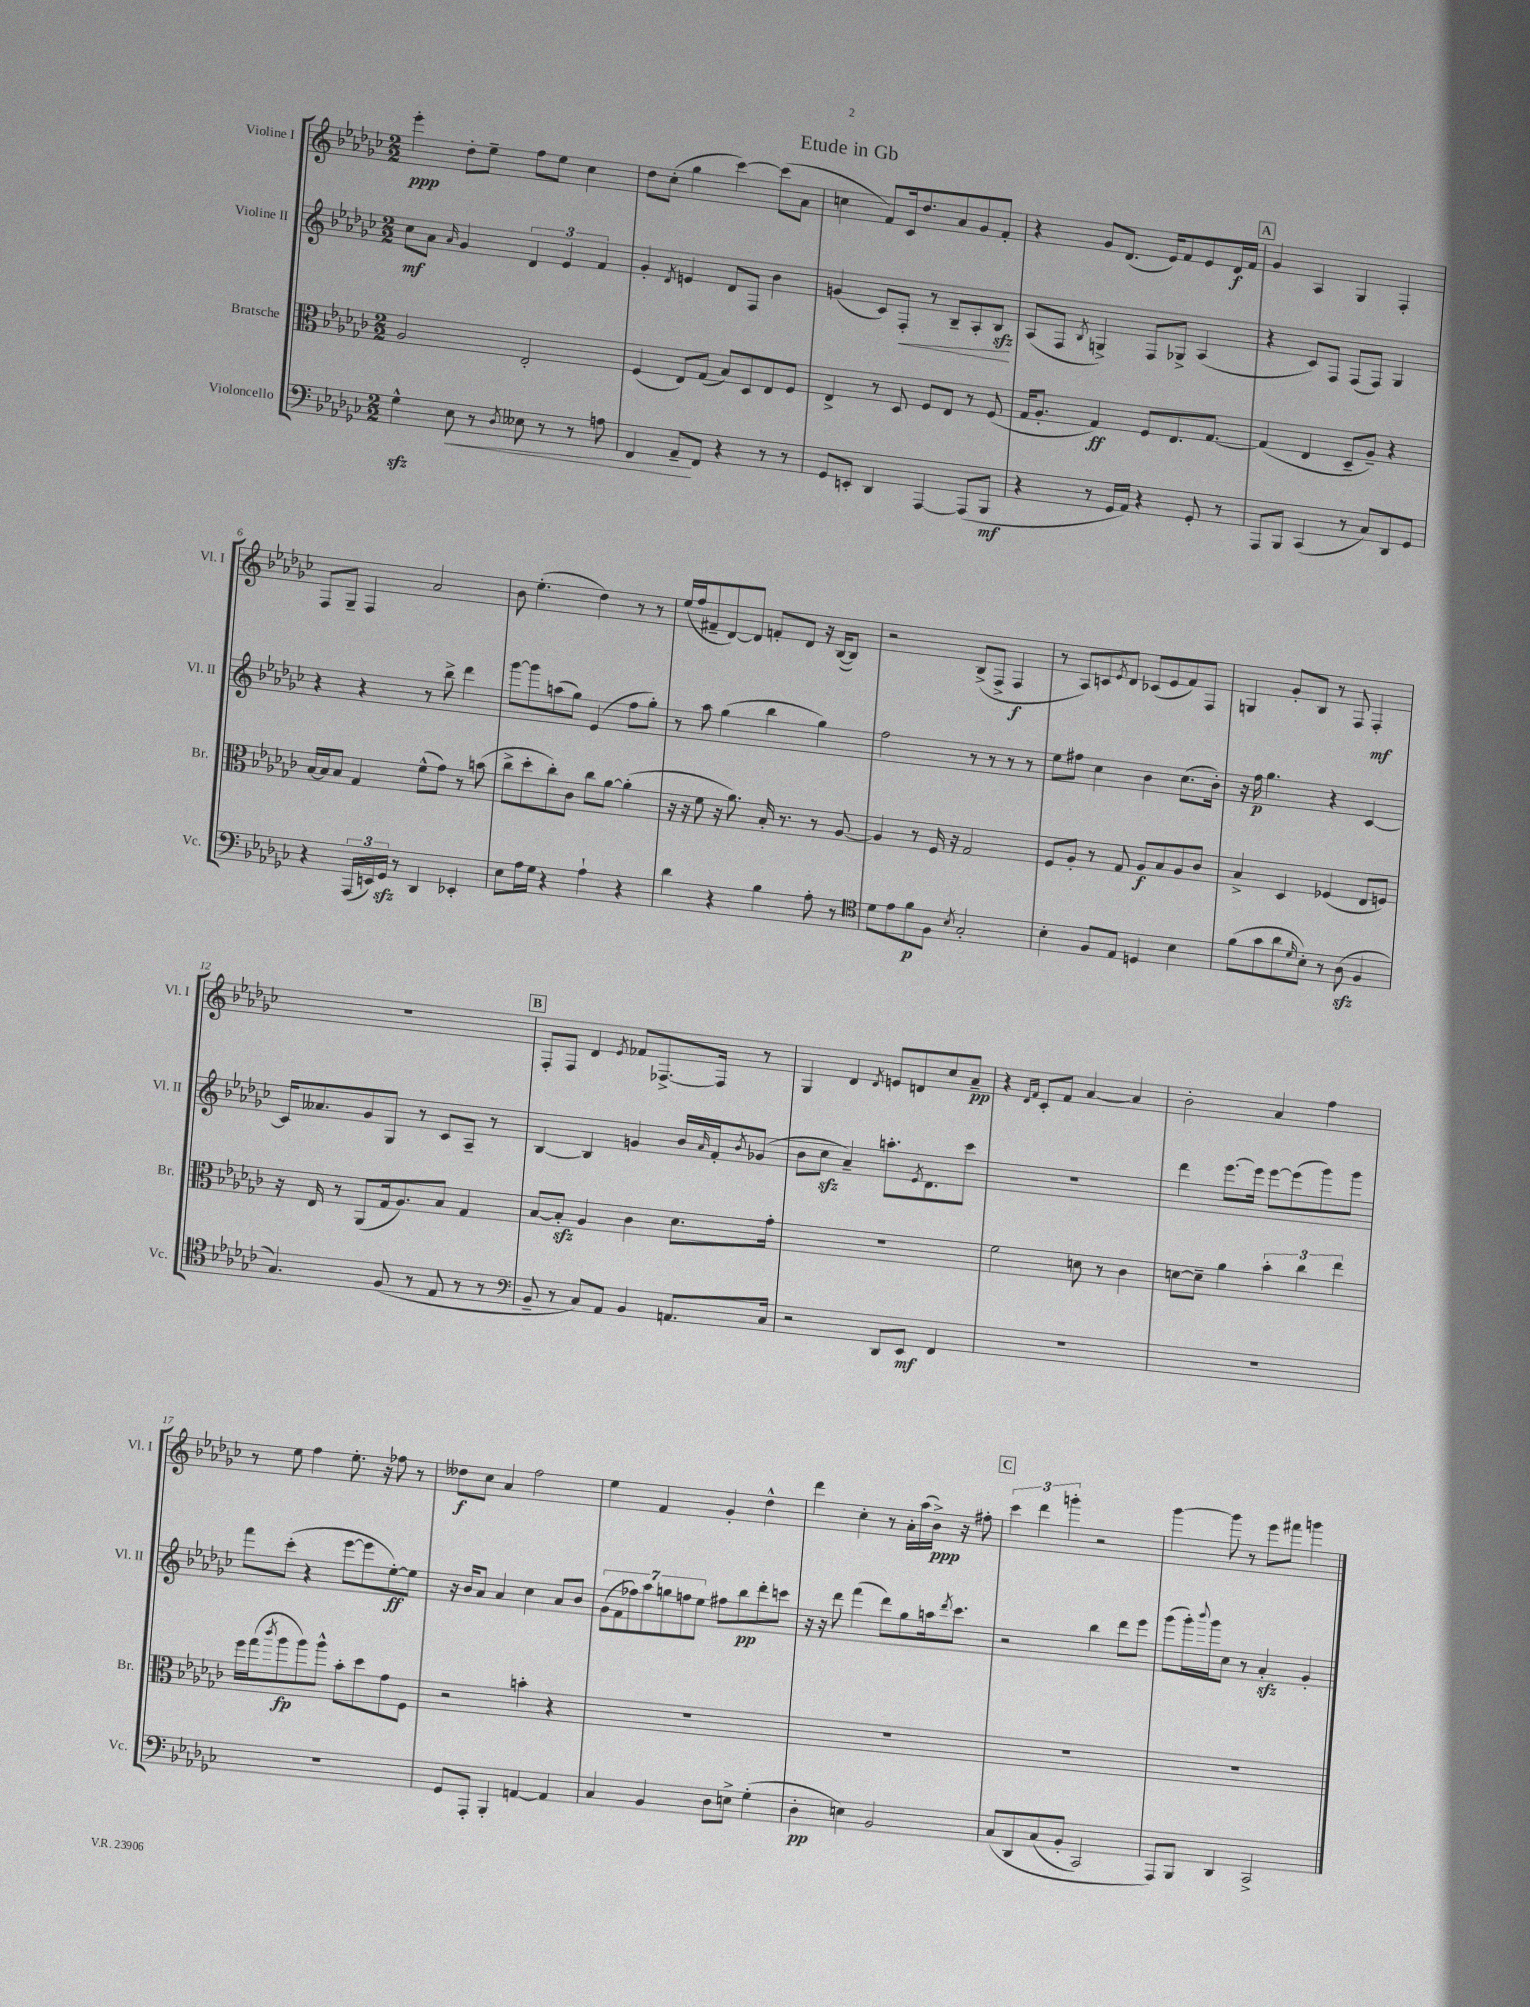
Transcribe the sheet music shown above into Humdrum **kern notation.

**kern	**dynam	**kern	**dynam	**kern	**dynam	**kern	**dynam
*part4	*part4	*part3	*part3	*part2	*part2	*part1	*part1
*staff4	*staff4	*staff3	*staff3	*staff2	*staff2	*staff1	*staff1
*I"Violoncello	*	*I"Bratsche	*	*I"Violine II	*	*I"Violine I	*
*I'Vc.	*	*I'Br.	*	*I'Vl. II	*	*I'Vl. I	*
*clefF4	*	*clefC3	*	*clefG2	*	*clefG2	*
*k[b-e-a-d-g-c-]	*	*k[b-e-a-d-g-c-]	*	*k[b-e-a-d-g-c-]	*	*k[b-e-a-d-g-c-]	*
*M2/2	*	*M2/2	*	*M2/2	*	*M2/2	*
=1	=1	=1	=1	=1	=1	=1	=1
4G-zz^^\	.	2A-/	.	8cc-\L	mf	4eee-'\	ppp
.	.	.	.	8a-\J	.	.	.
.	.	.	.	16qqa-/	.	.	.
!	!LO:HP:b	!	!	!	!	!	!
8E-\	<	.	.	4g-/	.	8dd-'\L	.
8r	.	.	.	.	.	8ee-~\J	.
8qD-/	.	.	.	.	.	.	.
8E--X\	.	2E-'/	.	6d-/	.	8ff\L	.
8r	.	.	.	.	.	8ee-\J	.
.	.	.	.	6e-/	.	.	.
8r	.	.	.	.	.	4cc-\	.
.	.	.	.	6f/	.	.	.
8An\	.	.	.	.	.	.	.
=2	=2	=2	=2	=2	=2	=2	=2
4FF/	.	(4F/	.	4g-'/	.	8dd-\L	.
.	.	.	.	.	.	(8cc-'\J	.
.	.	.	.	8qd-/	.	.	.
8AA-~/L	.	8E-/L)	.	4en/	.	4gg-\	.
8FF/J	[	(8G-/J	.	.	.	.	.
4r	.	8B-/L)	.	8d-/L	.	[4ccc-\)	.
.	.	8D-/	.	8F/J	.	.	.
8r	.	8E-/	.	4b-\	.	(8ccc-\L]	.
8r	.	8F/J	.	.	.	8a-\J	.
=3	=3	=3	=3	=3	=3	=3	=3
8GG-/L	.	4E-^/	.	(4gn/	.	4ccn\	.
8EEn'/J	.	.	.	.	.	.	.
4DD-/	.	8r	.	8c-/L)	.	8f/L)	.
!	!	!	!	!	!LO:HP:b	!	!
.	.	8D-/	.	8F'/J	<	16c-/k	.
.	.	.	.	.	.	8.dd-/	.
[4AAA-/	.	8F/L	.	8r	.	.	.
.	.	8E-/J	.	8B-~/L	.	8a-/	.
(8AAA-/L]	.	8r	.	8A-'/	.	8g-/	.
8BBB-/J	mf	(8F/	.	8B-zz/J	.	8f'/J	.
.	.	.	.	.	[	.	.
=4	=4	=4	=4	=4	=4	=4	=4
4r	.	16G-/KL	.	(8A-/L	.	4r	.
.	.	8.A-'/J	.	.	.	.	.
.	.	.	.	8F/J	.	.	.
.	.	.	.	8qB-/	.	.	.
8r	.	4G-/)	ff	4Gn^/)	.	8g-/L	.
16GG-/LL	.	.	.	.	.	(8.d-/J	.
16AA-/JJ)	.	.	.	.	.	.	.
4r	.	8F/L	.	8F/L	.	.	.
.	.	.	.	.	.	16e-/KL)	.
.	.	8.E-/	.	8G-X^/J	.	8f/	.
8GG-'/	.	.	.	(4A-/	.	8e-/	.
.	.	[8.G-/J	.	.	.	.	.
8r	.	.	.	.	.	16d-/L	f
.	.	.	.	.	.	16f/JJ	.
!!LO:REH:place=s1:t=A
=5	=5	=5	=5	=5	=5	=5	=5
8AAA-/L	.	(4G-/]	.	4r	.	4g-/	.
8BBB-/J	.	.	.	.	.	.	.
(4CC-/	.	4E-/	.	8c-/L)	.	4A-/	.
.	.	.	.	8F/J	.	.	.
8r	.	8D-~/L	.	(8F/L	.	4G-/	.
8C-/L)	.	8A-~/J)	.	8F/J)	.	.	.
8DD-/	.	4r	.	4G-/	.	4F'/	.
8GG-/J	.	.	.	.	.	.	.
!!LO:LB:g=z
=6	=6	=6	=6	=6	=6	=6	=6
4r	.	[16B-/LL	.	4r	.	8F/L	.
.	.	16B-/J]	.	.	.	.	.
.	.	8B-/J	.	.	.	8G-~/J	.
(24AAA-/LL	.	4G-/	.	4r	.	4F/	.
24EEn/)	.	.	.	.	.	.	.
24GG-zz/JJ	.	.	.	.	.	.	.
8r	.	.	.	.	.	.	.
4DD-/	.	(8f^^\L	.	8r	.	2a-/	.
.	.	8g-\J)	.	8bb-^\	.	.	.
4EE-X'/	.	8r	.	4ddd-\	.	.	.
.	.	(8bn\	.	.	.	.	.
=7	=7	=7	=7	=7	=7	=7	=7
8E-\L	.	8cc-^\L	.	[8ggg-\L	.	8b-\	.
16A-\L	.	8dd-'\	.	8ggg-\]	.	(4.ee-'\	.
16G-\JJ	.	.	.	.	.	.	.
4r	.	8cc-'\)	.	(8aan\	.	.	.
.	.	8c-\J	.	8gg-\J)	.	.	.
4A-`\	.	8cc-\L	.	(4e-/	.	4dd-\)	.
.	.	[8a-\J	.	.	.	.	.
4r	.	(4a-'\]	.	8ff\L	.	8r	.
.	.	.	.	8gg-'\J)	.	8r	.
=8	=8	=8	=8	=8	=8	=8	=8
4d-\	.	16r	.	8r	.	(16ee-/LL	.
.	.	16r	.	.	.	16ff/J	.
.	.	8f\	.	8aa-\	.	8f#X~/	.
4r	.	16r	.	(4gg-\	.	[8d-/)	.
.	.	8.a-\)	.	.	.	.	.
.	.	.	.	.	.	8d-/J]	.
4B-\	.	16B-'/	.	4bb-\	.	8fn'/L	.
.	.	8.r	.	.	.	.	.
.	.	.	.	.	.	8d-/J	.
8A-'\	.	8r	.	4gg-\)	.	16r	.
.	.	.	.	.	.	([16B-/KL	.
8r	.	[8A-/	.	.	.	8B-/J])	.
=9	=9	=9	=9	=9	=9	=9	=9
*clefC4	*	*	*	*	*	*	*
8d-\L	.	4A-/]	.	2ff\	.	2r	.
8e-\	.	.	.	.	.	.	.
8f\	p	8r	.	.	.	.	.
8F\J	.	16F/	.	.	.	.	.
.	.	16r	.	.	.	.	.
8qB-/	.	.	.	.	.	.	.
2G-'/	.	2G-/	.	8r	.	(8B-^/L	.
.	.	.	.	8r	.	8F^/J	.
.	.	.	.	8r	.	4F/	f
.	.	.	.	8r	.	.	.
=10	=10	=10	=10	=10	=10	=10	=10
4B-'\	.	8F/L	.	8ee-\L	.	8r	.
.	.	8A-'/J	.	8ff#X\J	.	8A-/L)	.
8F/L	.	8r	.	4cc-\	.	8cn/	.
.	.	.	.	.	.	8qe-/	.
8E-/J	.	8G-/	.	.	.	8d-/J	.
4Dn/	.	8A-/L	f	4b-\	.	(8c-X/L	.
.	.	8B-/	.	.	.	8e-/	.
4B-\	.	8A-/	.	(8.cc-\L	.	8f/)	.
.	.	8c-/J	.	.	.	8F/J	.
.	.	.	.	16b-'\Jk)	.	.	.
=11	=11	=11	=11	=11	=11	=11	=11
(8f\L	.	4B-^/	.	16r	.	4Gn/	.
.	.	.	.	16ff\	p	.	.
8g-\	.	.	.	4.gg-\	.	.	.
8a-\	.	4D-/	.	.	.	8g-'/L	.
16qqd-/	.	.	.	.	.	.	.
8B-'\J)	.	.	.	.	.	8B-/J	.
8r	.	(4F-X/	.	4r	.	8r	.
(8A-zz\	.	.	.	.	.	8F/	.
4F/	.	8E-/L	.	[4c-/	.	4F'/	mf
.	.	8Fn/J)	.	.	.	.	.
!!LO:LB:g=z
=12	=12	=12	=12	=12	=12	=12	=12
4.G-/)	.	16r	.	16c-/KL]	.	1r	.
.	.	16E-/	.	8.a--X/	.	.	.
.	.	8r	.	.	.	.	.
.	.	(8AA-/L	.	8g-/	.	.	.
(8F/	.	16G-/k	.	8G-/J	.	.	.
.	.	8.A-/)	.	.	.	.	.
8r	.	.	.	8r	.	.	.
8E-/	.	8B-/J	.	8c-/L	.	.	.
8r	.	4G-/	.	8A-~/J	.	.	.
8r	.	.	.	8r	.	.	.
!!LO:REH:place=s1:t=B
=13	=13	=13	=13	=13	=13	=13	=13
*clefF4	*	*	*	*	*	*	*
8BB-~/	.	[8B-/L	.	[4B-/	.	8F'/L	.
8r	.	8B-zz'/J]	.	.	.	8F/J	.
8C-/L)	.	4A-/	.	4B-/]	.	4d-/	.
8AA-/J	.	.	.	.	.	.	.
.	.	.	.	.	.	8qe-/	.
4BB-/	.	4c-\	.	4gn/	.	8f-X/L	.
.	.	.	.	.	.	[8.F-X^/	.
8.AAn/L	.	8.d-\L	.	16b-/LL	.	.	.
.	.	.	.	16qqa-/	.	.	.
.	.	.	.	16f'/J	.	16F-/Jk]	.
.	.	.	.	8qb-/	.	.	.
.	.	.	.	(8g-X/J	.	8r	.
16C-/Jk	.	16g-'\Jk	.	.	.	.	.
=14	=14	=14	=14	=14	=14	=14	=14
2r	.	1r	.	8b-\L	.	4G-/	.
.	.	.	.	8cc-zz\J	.	.	.
.	.	.	.	4a-~/)	.	4d-/	.
.	.	.	.	.	.	8qd-/	.
8DD-/L	.	.	.	8.aan'\L	.	8en/L	.
8EE-/J	mf	.	.	.	.	8dn/	.
.	.	.	.	8qe-/	.	.	.
.	.	.	.	8.d-\	.	.	.
4FF/	.	.	.	.	.	8cc-/	.
.	.	.	.	8ccc-\J	.	8a-~/J	pp
=15	=15	=15	=15	=15	=15	=15	=15
1r	.	2f\	.	1r	.	4r	.
.	.	.	.	.	.	16qqd-/LL	.
.	.	.	.	.	.	16qqf/JJ	.
.	.	.	.	.	.	8c-'/L	.
.	.	.	.	.	.	8f/J	.
.	.	8dn\	.	.	.	[4a-/	.
.	.	8r	.	.	.	.	.
.	.	4c-\	.	.	.	4a-/]	.
=16	=16	=16	=16	=16	=16	=16	=16
1r	.	[8dn\L	.	4ddd-\	.	2b-'\	.
.	.	8d~\J]	.	.	.	.	.
.	.	4a-\	.	[8.eee-\L	.	.	.
.	.	.	.	16eee-\Jk]	.	.	.
.	.	6b-'\	.	[8eee-\L	.	4a-/	.
.	.	.	.	(8eee-\]	.	.	.
.	.	6cc-\	.	.	.	.	.
.	.	.	.	8ggg-\)	.	4ff\	.
.	.	6ee-\	.	.	.	.	.
.	.	.	.	8ggg-\J	.	.	.
!!LO:LB:g=z
=17	=17	=17	=17	=17	=17	=17	=17
1r	.	16ff\LL	.	8fff\L	.	8r	.
.	.	(16gg-\J	.	.	.	.	.
.	.	8qccc-/	.	.	.	.	.
.	.	8aa-\	fp	(8ccc-'\J	.	8ee-\	.
.	.	8aa-\)	.	4r	.	4ff\	.
.	.	8aa-^^\J	.	.	.	.	.
.	.	8b-'\L	.	[8eee-\L	.	8.ee-'\	.
.	.	8dd-\	.	8eee-\]	.	.	.
.	.	.	.	.	.	16r	.
.	.	8g-\	.	[8ee-'\)	ff	8ff-X\	.
.	.	8F\J	.	8ee-\J]	.	8r	.
=18	=18	=18	=18	=18	=18	=18	=18
8GG-/L	.	2r	.	16r	.	8dd--X\L	f
.	.	.	.	16b-/KL	.	.	.
8AAA-'/J	.	.	.	8a-/J	.	8cc-\J	.
4BBB-'/	.	.	.	4a-/	.	4a-/	.
[4AAn/	.	4bn'\	.	4cc-\	.	2ff\	.
4AA/]	.	4r	.	8a-/L	.	.	.
.	.	.	.	8b-/J	.	.	.
=19	=19	=19	=19	=19	=19	=19	=19
4C-/	.	1r	.	(14g-\L	.	4ee-\	.
.	.	.	.	14f\	.	.	.
.	.	.	.	14ff-X\)	.	.	.
.	.	.	.	14aa-\	.	.	.
4BB-/	.	.	.	.	.	4f/	.
.	.	.	.	14ggn\	.	.	.
.	.	.	.	14ffn\	.	.	.
.	.	.	.	14ee-\J	.	.	.
8D-\L	.	.	.	8ff#X\L	.	4g-'/	.
8En^\J	.	.	.	8bb-\	pp	.	.
(4G-'\	.	.	.	8ddd-'\	.	4dd-^^\	.
.	.	.	.	8cccn\J	.	.	.
=20	=20	=20	=20	=20	=20	=20	=20
4D-'\	pp	1r	.	16r	.	4ddd-\	.
.	.	.	.	16r	.	.	.
.	.	.	.	8ddd-\	.	.	.
4En\)	.	.	.	(4fff\	.	4cc-'\	.
2BB-/	.	.	.	8ddd-\L)	.	8r	.
.	.	.	.	8gg-\	.	16a-'\LL	.
.	.	.	.	.	.	(16aa-\	.
.	.	.	.	16aan\k	.	16b-^\JJ)	ppp
.	.	.	.	8qddd-/	.	.	.
.	.	.	.	8.ccc-\J	.	16r	.
.	.	.	.	.	.	8ff#X'\	.
!!LO:REH:place=s1:t=C
=21	=21	=21	=21	=21	=21	=21	=21
(8C-/L	.	1r	.	2r	.	6ccc-\	.
8DD-/	.	.	.	.	.	.	.
.	.	.	.	.	.	6ddd-\	.
(8C-/	.	.	.	.	.	.	.
.	.	.	.	.	.	6gggn'\	.
8BB-'/J	.	.	.	.	.	.	.
2CC-/)	.	.	.	4bb-\	.	2r	.
.	.	.	.	8ddd-\L	.	.	.
.	.	.	.	8eee-\J	.	.	.
=22	=22	=22	=22	=22	=22	=22	=22
8AAA-/L)	.	1r	.	(8ggg-\L	.	[4ggg-\	.
8BBB-/J	.	.	.	16ggg-'\L)	.	.	.
.	.	.	.	8qqbbb-/	.	.	.
.	.	.	.	16ggg-\J	.	.	.
4DD-/	.	.	.	8cc-\J	.	8ggg-\]	.
.	.	.	.	8r	.	8r	.
2CC-^/	.	.	.	4a-zz'/	.	8eee-\L	.
.	.	.	.	.	.	8fff#X\J	.
.	.	.	.	4g-'/	.	4gggn\	.
==	==	==	==	==	==	==	==
*-	*-	*-	*-	*-	*-	*-	*-
